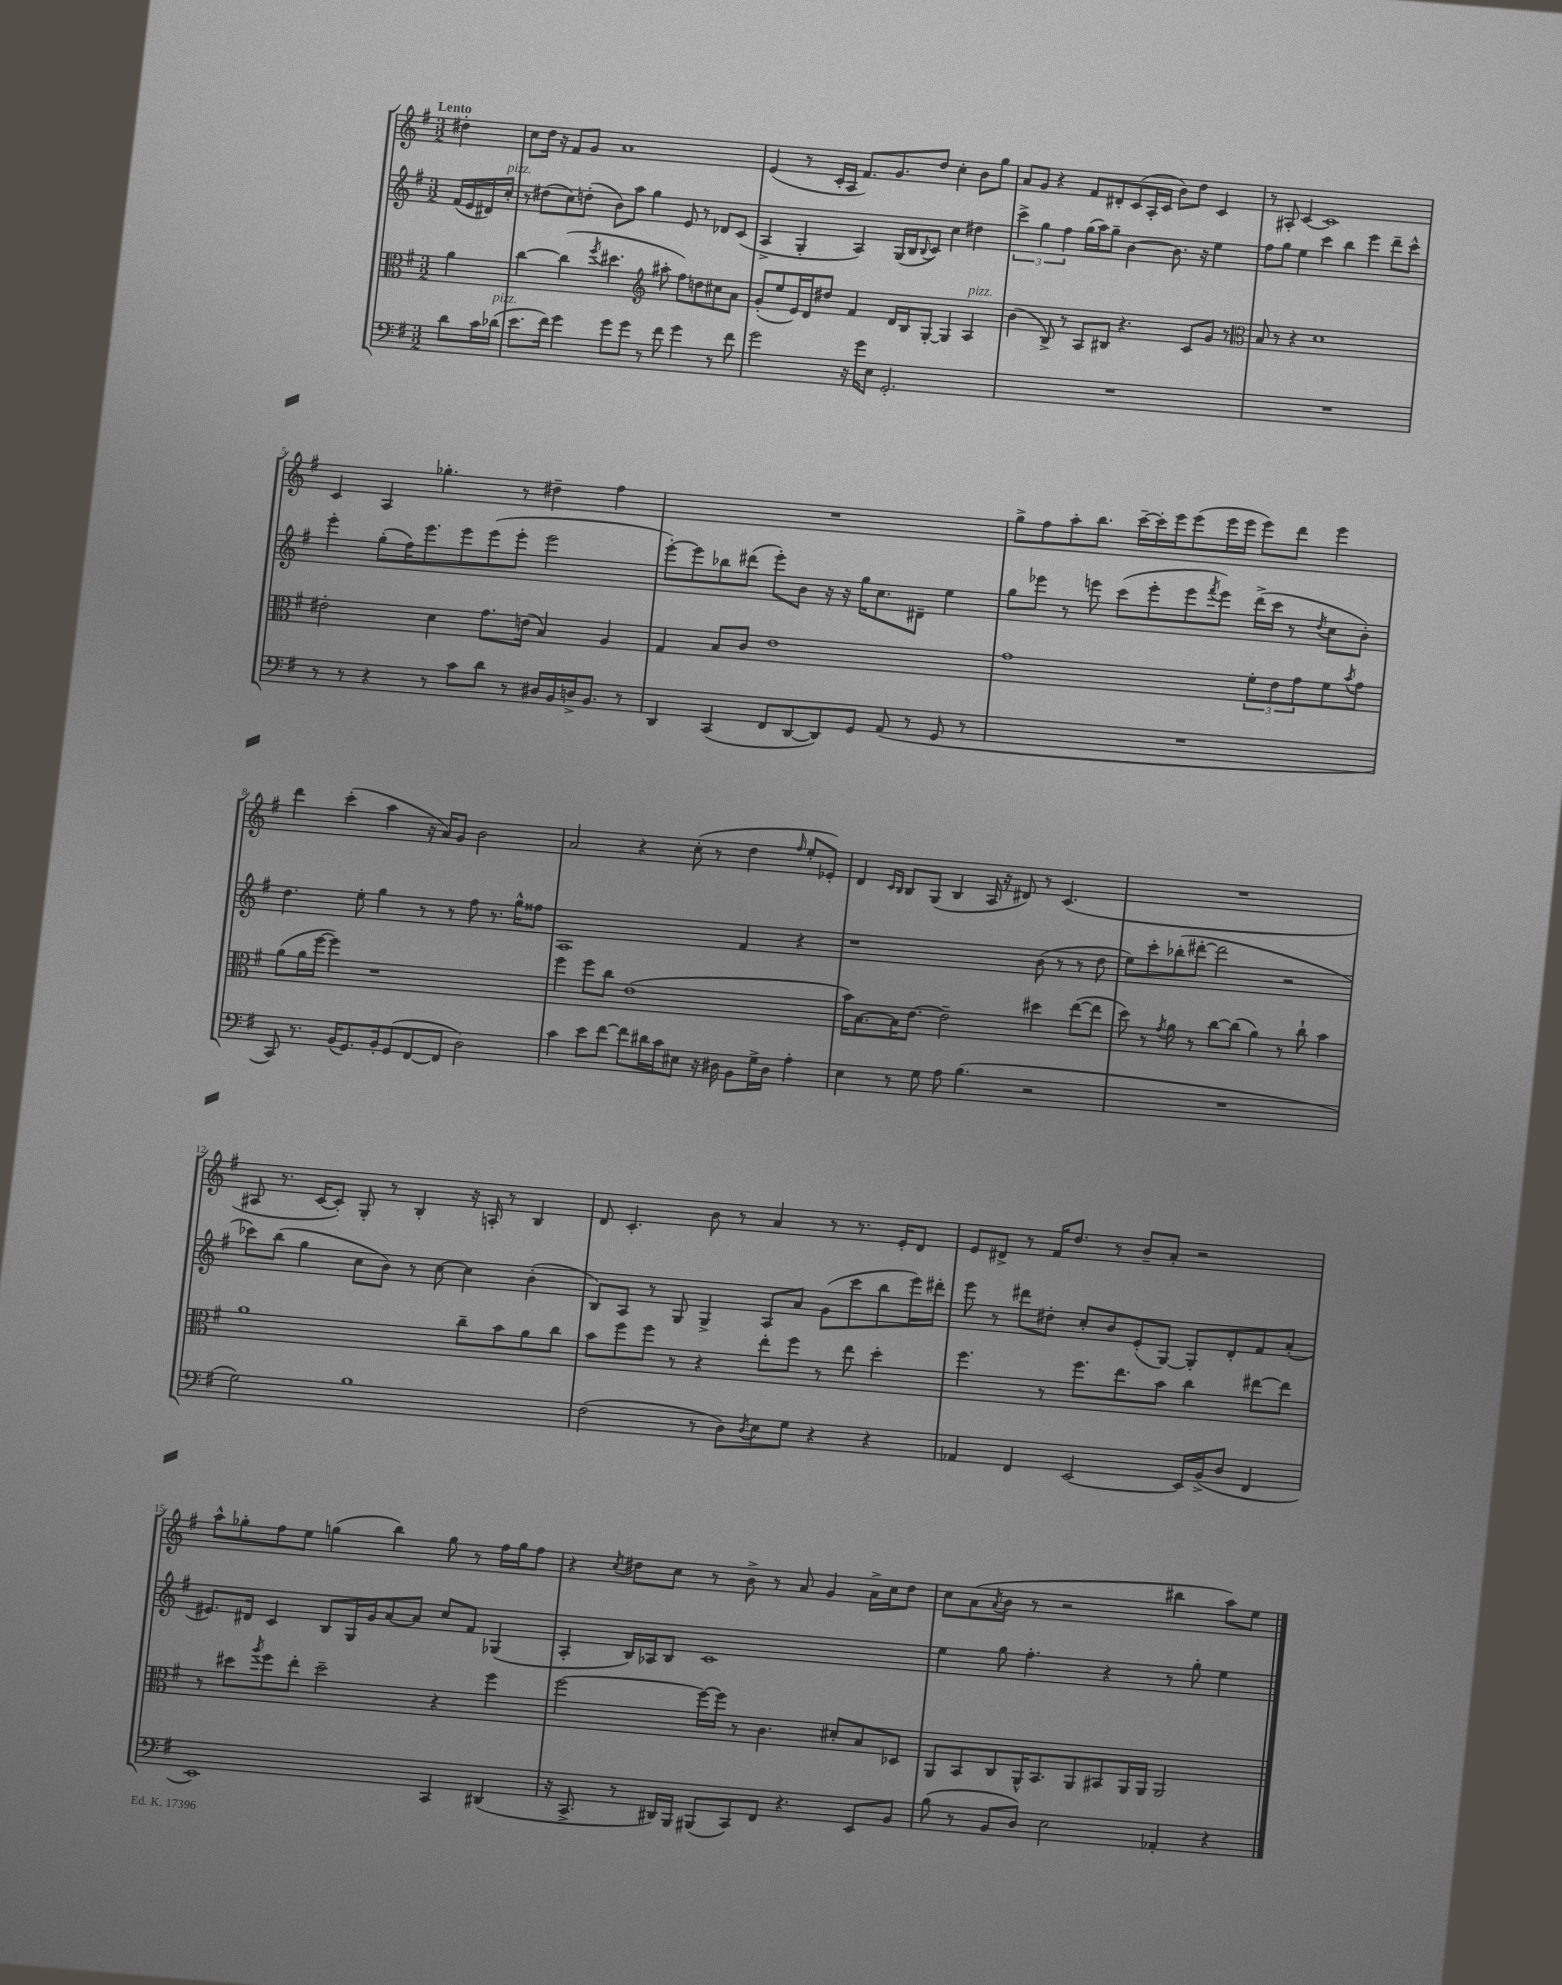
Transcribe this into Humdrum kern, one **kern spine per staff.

**kern	**kern	**kern	**kern
*staff4	*staff3	*staff2	*staff1
*clefF4	*clefC3	*clefG2	*clefG2
*k[f#]	*k[f#]	*k[f#]	*k[f#]
*M3/2	*M3/2	*M3/2	*M3/2
8d	4a	(16f#	4dd#'
.	.	16e	.
16c	.	16d#)	.
(16d-	.	16cc'	.
=	=	=	=
8.e	[4cc	8r	8cc
.	.	(8dd#	16dd
16f#)	.	.	16r
4g	(4cc]	8cc)	8f#
.	.	(8dd'	8g
.	8qff#	.	.
8g	4.dd#	8b)	1a
8g	.	8aa	.
8r	.	4gg	.
*	*clefG2	*	*
8f#	8aa#'	.	.
4g	8ff#)	8e	.
.	8dd	8r	.
8r	8cc#	8d-	.
8f#	8a	(8c	.
=	=	=	=
2g	(8g'	4A^	(4e
.	8ee	.	.
.	16e)	4G'	8r
.	16d	.	.
.	8dd#	.	16c'
.	.	.	16A
16r	4f#	4A)	8.f#)
16g	.	.	.
8E	.	.	.
.	.	.	8.g
2.GG'	16d	(16G	.
.	16B	16B	.
.	.	8qqB	.
.	[8G'	8c)	8dd
.	4G]	4cc	4cc'
.	4A	4dd#	8b
.	.	.	8gg
=	=	=	=
1.r	(4b	6ccc^	8a
.	.	.	8g
.	.	6gg	.
.	8B^)	.	4r
.	.	6ff#	.
.	8r	.	.
.	8A	(16gg	8f#
.	.	16aa)	.
.	8B#	8gg~	8d#'
.	4.r	[4b	(8c
.	.	.	16A'
.	.	.	16c
.	.	8.b]	8b)
.	8c	.	8dd
.	.	16r	.
.	8g	4ee	4c
.	8r	.	.
=	=	=	=
*	*clefC3	*	*
1.r	8B	8ff#	8r
.	8r	8gg	8A#'
.	4r	4ee	[4c
.	1d	4ccc	1c]
.	.	4bb	.
.	.	4eee	.
.	.	8ddd~	.
.	.	8ccc^^	.
=	=	=	=
8r	2e#'	4eee'	4c
8r	.	.	.
4r	.	(8gg'	4A
.	.	16ff#)	.
.	.	8.eee	.
8r	4d	.	4.gg-'
8c	.	8eee	.
8d	8.g	(8eee	.
8r	.	8eee'	8r
.	(16e	.	.
16D#	4B)	2eee	4dd#~
16BB	.	.	.
16D^	.	.	.
8.BB	.	.	.
.	4A	.	4ff#
8r	.	.	.
=	=	=	=
4DD	4G	[8eee')	1.r
.	.	8eee]	.
(4CC	8B	8bb-	.
.	8c	(8ddd#	.
8FF#	1e	8eee')	.
[8DD	.	8b	.
8DD])	.	16r	.
.	.	16r	.
8GG	.	16gg	.
.	.	8.cc	.
(8AA	.	.	.
8r	.	8d#~	.
8GG	.	4ee	.
8r	.	.	.
=	=	=	=
1.r	1g	8gg	8gg^
.	.	8eee-	8ff#
.	.	8r	8aa'
.	.	8eee	8.bb
.	.	(8ccc	.
.	.	.	[16ccc~
.	.	8eee'	16ccc']
.	.	.	16eee
.	.	8eee	(8eee
.	.	8qfff#	.
.	.	8eee)	16eee
.	.	.	16eee
.	12f#'	(16ddd^	8eee)
.	.	16ccc	.
.	12e	.	.
.	.	8r	8ddd
.	12g	.	.
.	.	8qdd	.
.	8f#	8cc	4eee
.	8qb	.	.
.	8g	8b')	.
=	=	=	=
8CC)	(8a	4.dd	4ddd
8.r	16a	.	.
.	[16ff#	.	.
.	4ff#])	.	(4ccc'
(16BB	.	.	.
8.GG)	.	8ee'	.
.	1r	4gg	4aa
16BB'	.	.	.
(8GG	.	.	.
[8FF#	.	8r	16r
.	.	.	16a)
8FF#]	.	8r	8g
2D)	.	8ff#	2b
.	.	8.r	.
.	.	16gg^^	.
.	.	8ff##	.
=	=	=	=
4c	4ff#	1A	2a
8e	8ff#	.	.
[8f#	8cc	.	.
8f#]	(1e	.	4r
16d#	.	.	.
16c	.	.	.
8E#	.	.	(8cc'
16r	.	.	8r
16D#	.	.	.
8BB	.	4f#	4dd
16G^	.	.	.
16D#	.	.	.
.	.	.	16qqff#
4A'	.	4r	8ee'
.	.	.	8e-')
=	=	=	=
4E	16b)	1r	4d
.	[8.B	.	.
.	.	.	16qqc
.	.	.	16qqB
8r	16B]	.	8B
.	[8.e	.	.
8G	.	.	(8G
8A	2e~]	.	4B
(4.B	.	.	.
.	.	.	16A
.	.	.	16r
.	.	.	8d#)
2r	4dd#	(8b	8r
.	.	8r	(4.c
.	([8ee	8r	.
.	8ee]	8dd	.
=	=	=	=
1.r	8dd)	8ee)	1.r
.	8r	8ccc'	.
.	8qg	.	.
.	8a	(8bb-'	.
.	8r	[8ddd#'	.
.	[8cc	2ddd#]	.
.	(8cc]	.	.
.	4a)	.	.
.	8r	2r	.
.	8cc`	.	.
.	4b	.	.
=	=	=	=
2G)	1a	8ccc-)	8A#
.	.	(8bb	8.r
.	.	4gg	.
.	.	.	[16c
.	.	.	8c'])
1B	.	8cc	8G'
.	.	8b)	8r
.	.	8r	4B'
.	.	[8cc	.
.	8cc~	4cc]	16r
.	.	.	16A'
.	8b	.	8r
.	8a	(4b'	4B
.	8cc	.	.
=	=	=	=
(2F#	8b	8B)	8d
.	8ff#	8A	4.c'
.	8ff#	8r	.
.	8r	8G	.
8r	4r	4G^	8b
8D)	.	.	8r
8qD	.	.	.
8E	8ee'	8A	4a
8G	8ff#	8a	.
4r	8r	(8g	8r
.	8ee	8ccc	8.r
4r	4dd'	8bb	.
.	.	.	16e'
.	.	16eee)	8d
.	.	16ddd#'	.
=	=	=	=
4AA-	4.ff#	8eee	8e
.	.	8r	8d#^
4FF#	.	8ddd#	8r
.	8r	8dd#'	16f#
.	.	.	8.dd
[2EE	8.ff#	8cc'	.
.	.	8b	8r
.	8.ee	.	.
.	.	(8e'	8b~
.	8b	[8G)	8a'
16EE]	4cc	8G']	2r
(16BB^	.	.	.
8D	.	8d'	.
4FF#	[8ee#	8f#	.
.	8ee#]	(8a'	.
=	=	=	=
1EE)	8r	8.e#)	8aa^^
.	8dd#	.	8gg-'
.	.	16d#	.
.	8qaa	.	.
.	8ff#	4c	8ff#
.	8ee'	.	8ee
.	2dd#~	8B	(4gg
.	.	16G	.
.	.	16g	.
.	.	[8a	4bb)
.	.	8a]	.
4CC	4r	8cc	8gg
.	.	8f#	8r
(4DD#	4ff#	(4G-	16ff#
.	.	.	16gg
.	.	.	8ff#
=	=	=	=
16r	[2ff#	4A'	4r
8.CC^	.	.	.
.	.	.	8qcc
8r	.	16B)	8dd#
.	.	16A-	.
16DD#)	.	8B	8cc
16BBB	.	.	.
(8BBB#	16ff#_	1c	8r
.	16ff#]	.	.
8CC)	8r	.	8b^
8FF#	4.c	.	8r
4.r	.	.	8a
.	.	.	4g
.	8d#'	.	.
8EE	8B	.	16a^
.	.	.	16cc
8BB	8D-	.	8dd#
=	=	=	=
(8B	8AA	4ee	8cc
8r	8BB	.	(8a
.	.	.	8qa
8BB	8C	8gg	8b
8D)	16AA^^	4.ff#'	8r
.	8.BB	.	.
2E	.	.	2r
.	8AA	.	.
.	8BB#	4r	.
.	16AA	.	.
.	16AA	.	.
4AA-'	2AA	8r	4bb#
.	.	8gg'	.
4r	.	4ee	8aa)
.	.	.	8ee
==	==	==	==
*-	*-	*-	*-
